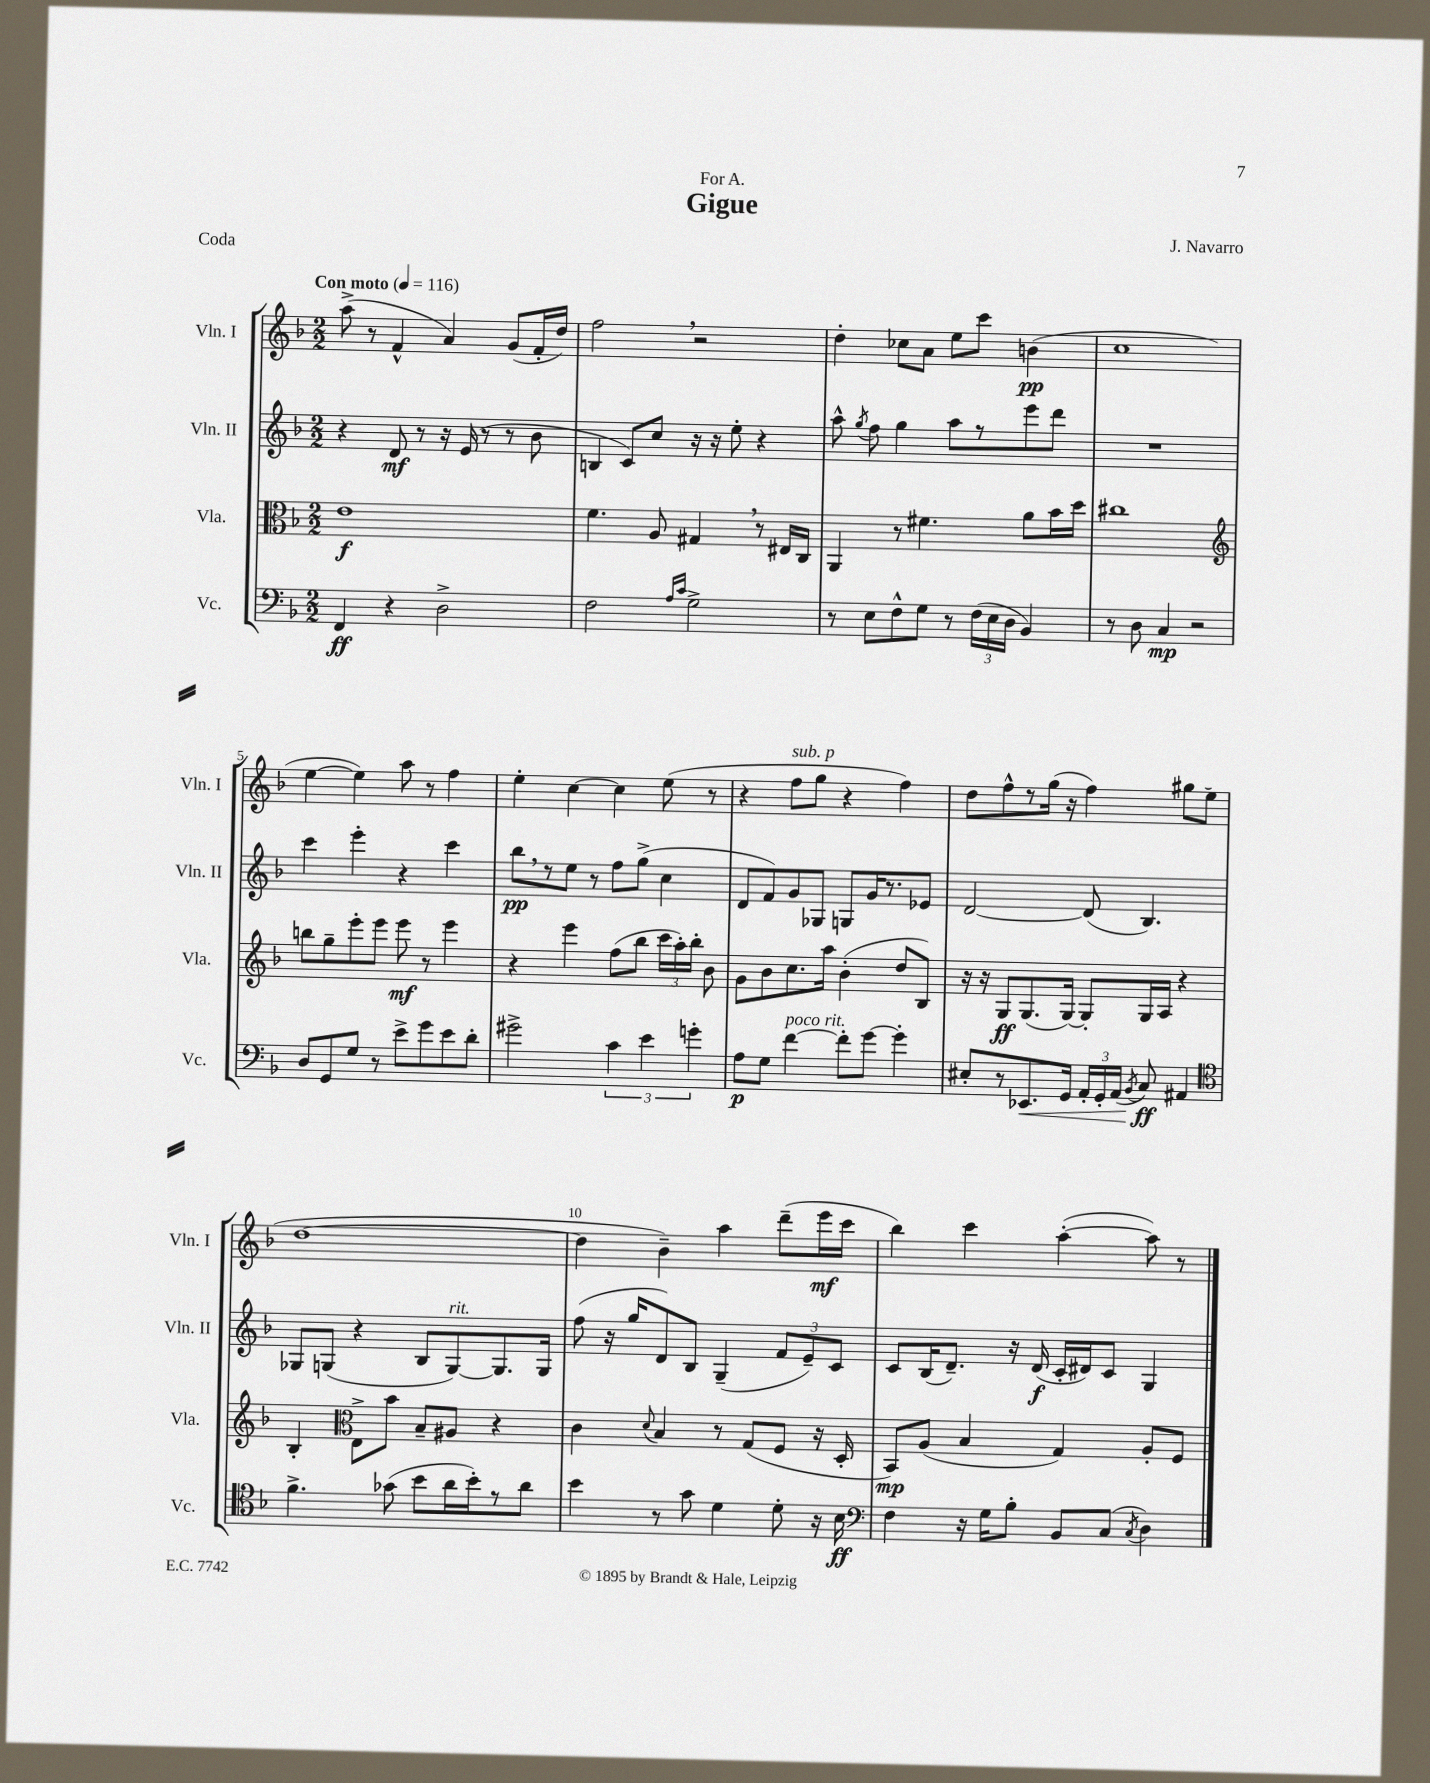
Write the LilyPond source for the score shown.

\header { title = "Gigue" composer = "J. Navarro" dedication = "For A." piece = "Coda" }
<<
\new StaffGroup <<
\new Staff = "s0" \with { instrumentName = "Vln. I" shortInstrumentName = "Vln. I" } {
    \clef treble \key f \major \numericTimeSignature \time 2/2 \tempo "Con moto" 4 = 116
    \autoBeamOff a''8->( r8 f'4-^ a'4) g'8[( f'16-. d''16]) |
    f''2 \breathe r2 |
    d''4-. ces''8[ a'8] e''8[ c'''8] b'4\pp( |
    c''1 |
    e''4~ e''4) a''8 r8 f''4 |
    e''4-. c''4~ c''4 e''8( r8 |
    r4 f''8[^\markup { \italic "sub. p" } g''8] r4 f''4) |
    d''8[ f''8-^ r8 g''16]( r16 f''4) gis''8[ e''8]( |
    d''1~ |
    d''4 bes'4--) a''4 d'''8[--( e'''16\mf c'''16] |
    bes''4) c'''4 a''4~-.( a''8) r8 \bar "|." |
}
\new Staff = "s1" \with { instrumentName = "Vln. II" shortInstrumentName = "Vln. II" } {
    \clef treble \key f \major \numericTimeSignature \time 2/2
    \autoBeamOff r4 d'8\mf r8 r16 e'16( r8 r8 bes'8 |
    b4 c'8[) c''8] r16 r16 e''8-. r4 |
    a''8-^ \acciaccatura { g''8 } f''8 g''4 a''8[ r8 e'''8 d'''8] |
    R1 |
    c'''4 e'''4-. r4 c'''4 |
    bes''8[\pp \breathe r8 e''8] r8 f''8[ g''8]->( c''4 |
    d'8[ f'8) g'8 ges8] g8[ g'16 r8. ees'8] |
    d'2~ d'8( bes4.) |
    ges8[ g8]( r4 bes8[ g8~^\markup { \italic "rit." }) g8. g16] |
    f''8( r16 g''16[ d'8) bes8] g4--( \tuplet 3/2 { f'8[ e'8--) c'8] } |
    c'8[ bes16( d'8.]--) r16 d'16\f( c'16[-. dis'16) c'8] g4 \bar "|." |
}
\new Staff = "s2" \with { instrumentName = "Vla." shortInstrumentName = "Vla." } {
    \clef alto \key f \major \numericTimeSignature \time 2/2
    \autoBeamOff e'1\f |
    f'4. a8 gis4 \breathe r8 eis16[ c16] |
    a,4 r8 fis'4. a'8[ bes'16 d''16] |
    cis''1 |
    \clef treble b''8[ g''8-- e'''8-. e'''8] e'''8\mf r8 e'''4 |
    r4 e'''4 f''8[( bes''8] \tuplet 3/2 { c'''16[ a''16-.) bes''16]-. } bes'8 |
    g'8[ bes'8 c''8. a''16] bes'4-.( d''8[ bes8]) |
    r16 r16 g8[\ff g8.( g16]~) g8[-. g16 a16] r4 |
    bes4-. \clef alto e8[-> bes'8] bes8[-- ais8] r4 |
    c'4 \appoggiatura { d'8 } bes4 r8 g8[( f8] r16 d16-. |
    bes,8[\mp) a8]( bes4 g4) a8[-. f8] \bar "|." |
}
\new Staff = "s3" \with { instrumentName = "Vc." shortInstrumentName = "Vc." } {
    \clef bass \key f \major \numericTimeSignature \time 2/2
    \autoBeamOff f,4\ff r4 d2-> |
    f2 \grace { a16[ c'16] } g2-> |
    r8 e8[ f8-^ g8] r8 \tuplet 3/2 { f16[( e16 d16] } bes,4) |
    r8 d8 c4\mp r2 |
    d8[ g,8 g8] r8 e'8[-> g'8 e'8 d'8]-. |
    gis'2-> \tuplet 3/2 { c'4 e'4 g'4-. } |
    a8[\p g8] f'4~^\markup { \italic "poco rit." } f'8[-. g'8]~ g'4-. |
    eis8[-. r8 ees,8.\< g,16] \tuplet 3/2 { a,16[-. g,16-. a,16]( } \acciaccatura { bes,8 } c8\ff\!) ais,4 |
    \clef tenor f'4.-> ges'8( bes'8[ a'16 bes'16-.) r8 a'8] |
    bes'4 r8 g'8 d'4 d'8-. r16 bes16\ff |
    \clef bass f4 r16 g16[ bes8]-. bes,8[ c8]( \acciaccatura { c8 } d4) \bar "|." |
}
>>
>>
\layout { \context { \Score \override BarNumber.break-visibility = ##(#f #t #t) barNumberVisibility = #(every-nth-bar-number-visible 5) } }
